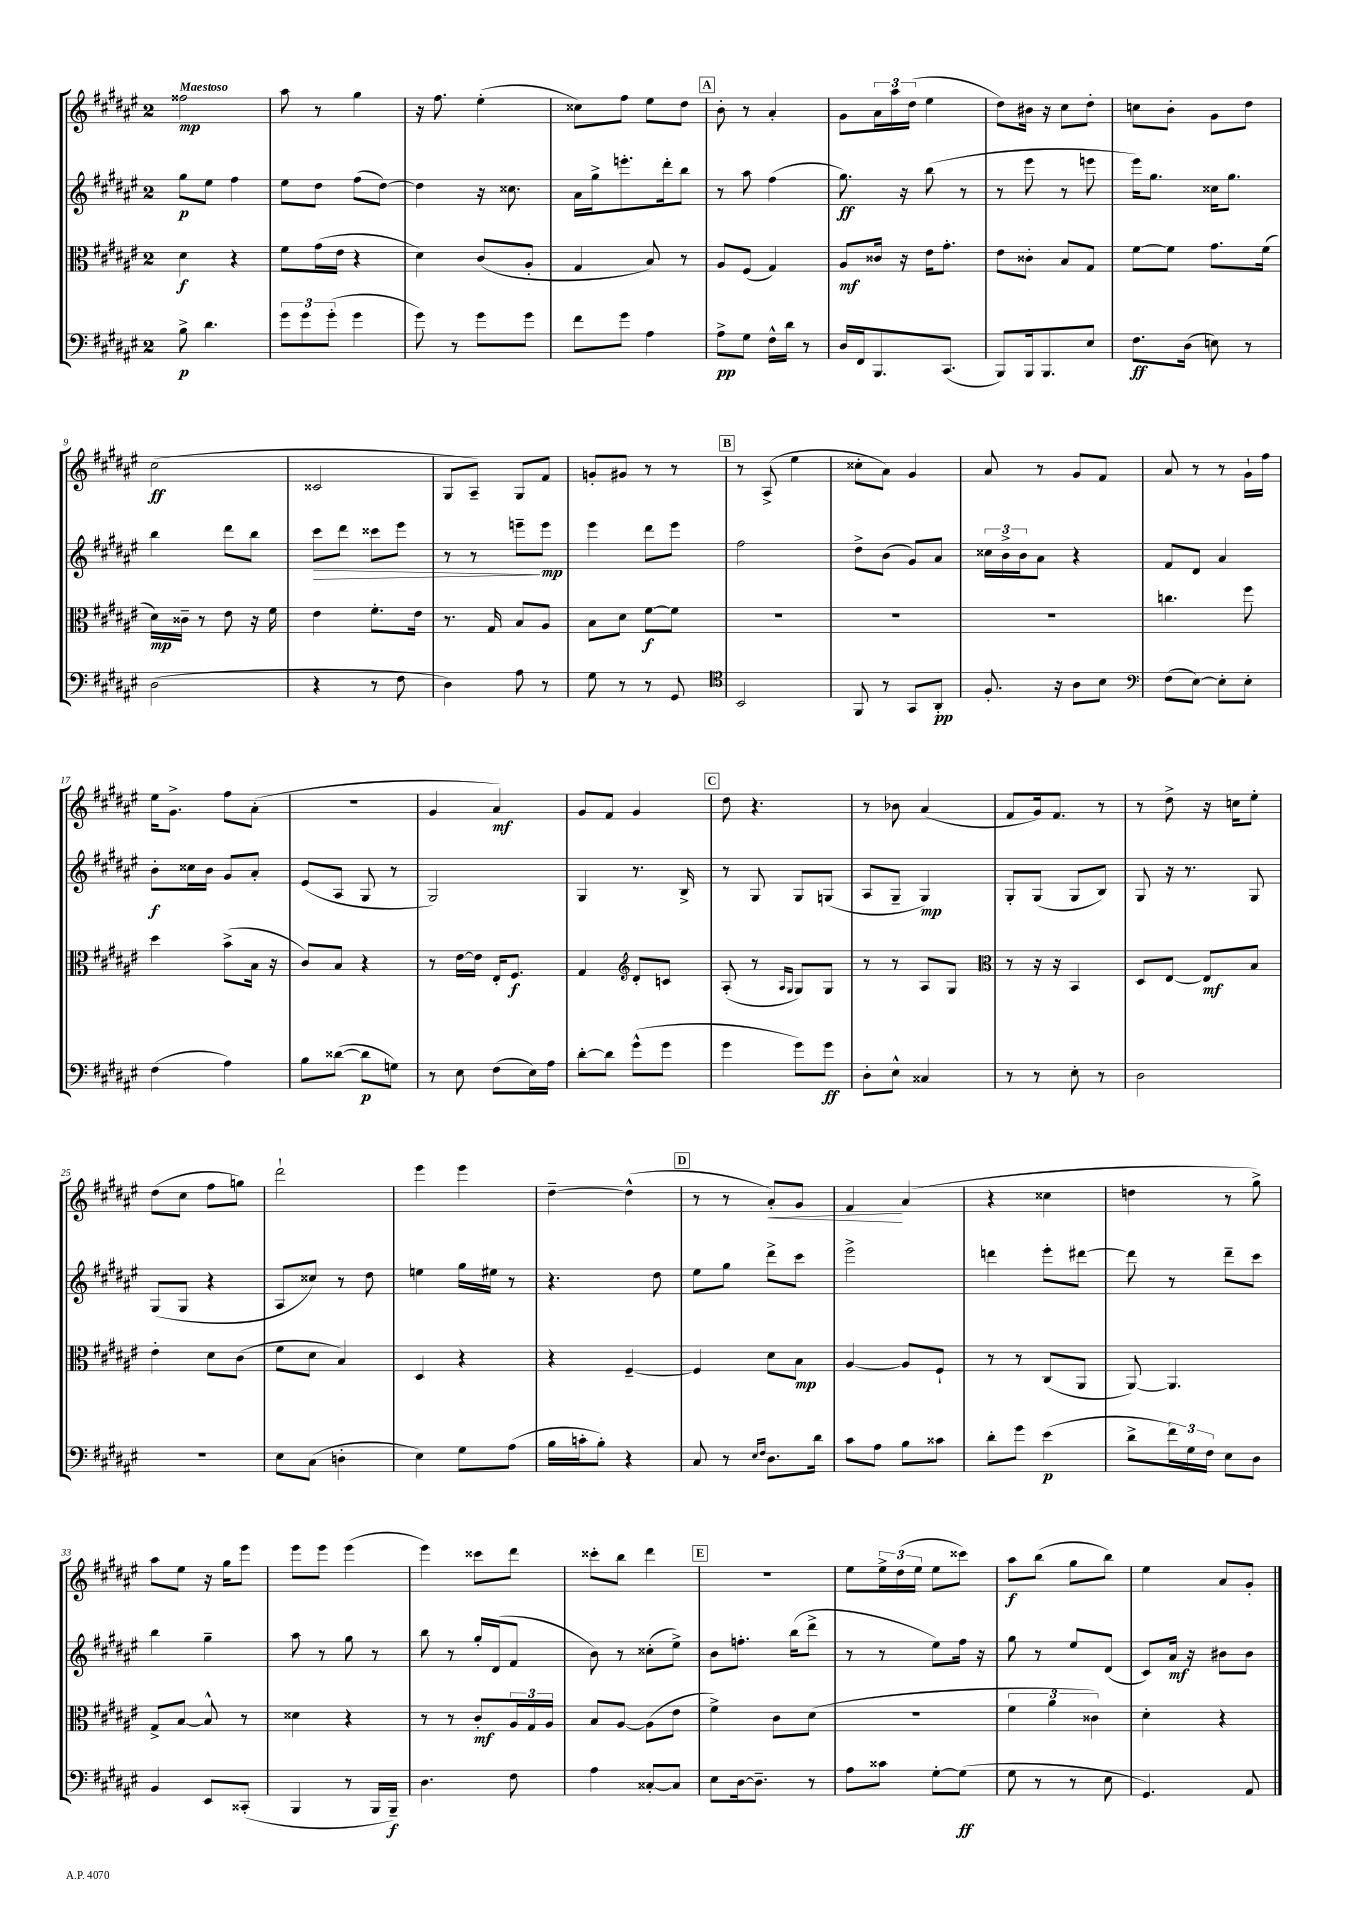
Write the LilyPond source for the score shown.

<<
\new StaffGroup <<
\new Staff = "s0" {
    \clef treble \key fis \major \once \override Staff.TimeSignature.style = #'single-digit \time 2/4 \tempo "Maestoso"
    fisis''2\mp |
    ais''8 r8 gis''4 |
    r16 fis''8. eis''4-.( |
    cisis''8) fis''8 eis''8 dis''8 |
    \mark \markup { \box "A" } b'8-. r8 ais'4-. |
    gis'8 \tuplet 3/2 { ais'16 ais''16 dis''16( } eis''4 |
    dis''8) bis'16 r16 cis''8 dis''8-. |
    c''8 b'8-. gis'8 dis''8 |
    cis''2\ff( |
    cisis'2 |
    gis8 ais8--) gis8 fis'8 |
    g'8-. gis'8 r8 r8 |
    \mark \markup { \box "B" } r8 ais8->( eis''4 |
    cisis''8-. ais'8) gis'4 |
    ais'8 r8 gis'8 fis'8 |
    ais'8 r8 r8 gis'16-! fis''16 |
    eis''16 gis'8.-> fis''8 ais'8-.( |
    r2 |
    gis'4 ais'4\mf) |
    gis'8 fis'8 gis'4 |
    \mark \markup { \box "C" } dis''8 r4. |
    r8 bes'8 ais'4( |
    fis'8 gis'16) fis'8. r8 |
    r8 dis''8-> r16 c''16 eis''8-. |
    dis''8( cis''8 fis''8 g''8) |
    dis'''2-! |
    eis'''4 eis'''4 |
    dis''4~-- dis''4-^( |
    \mark \markup { \box "D" } r8 r8 ais'8-.\<) gis'8 |
    fis'4\! ais'4( |
    r4 cisis''4 |
    d''4 r8 gis''8->) |
    ais''8 eis''8 r16 gis''16 eis'''8 |
    eis'''8 eis'''8 eis'''4( |
    eis'''4) cisis'''8 dis'''8 |
    cisis'''8-. b''8 dis'''4 |
    \mark \markup { \box "E" } r2 |
    eis''8 \tuplet 3/2 { eis''16-> dis''16( eis''16 } eis''8 cisis'''8) |
    ais''8\f b''8( gis''8 b''8) |
    eis''4 ais'8 gis'8-. \bar "|." |
}
\new Staff = "s1" {
    \clef treble \key fis \major \once \override Staff.TimeSignature.style = #'single-digit \time 2/4
    gis''8\p eis''8 fis''4 |
    eis''8 dis''8 fis''8( dis''8~) |
    dis''4 r16 cisis''8. |
    ais'16 gis''16-> e'''8.-. dis'''16-. b''8 |
    \mark \markup { \box "A" } r8 ais''8 fis''4( |
    gis''8.\ff) r16 b''8( r8 |
    r8 eis'''8 r8 e'''8 |
    eis'''16) gis''8. cisis''16 gis''8. |
    b''4 dis'''8 b''8 |
    cis'''8\> dis'''8 cisis'''8 eis'''8 |
    r8 r8 e'''8--\! e'''8\mp |
    eis'''4 dis'''8 eis'''8 |
    \mark \markup { \box "B" } fis''2 |
    dis''8-> b'8( gis'8) ais'8 |
    \tuplet 3/2 { cisis''16 b'16-> b'16 } ais'8 r4 |
    fis'8 dis'8 ais'4 |
    b'8-.\f cisis''16 b'16 gis'8 ais'8-. |
    eis'8( ais8 gis8 r8 |
    gis2) |
    gis4 r8. b16-> |
    \mark \markup { \box "C" } r8 gis8 gis8 g8( |
    ais8 gis8-- gis4\mp) |
    gis8-. gis8( gis8 b8) |
    gis8 r16 r8. gis8 |
    gis8( gis8 r4 |
    ais8 cisis''8) r8 dis''8 |
    e''4 gis''16 eis''16 r8 |
    r4. dis''8 |
    \mark \markup { \box "D" } eis''8 gis''8 dis'''8-> cis'''8 |
    eis'''2-> |
    d'''4 eis'''8-. dis'''8~ |
    dis'''8 r8 dis'''8-- cis'''8 |
    b''4 gis''4-- |
    ais''8 r8 gis''8 r8 |
    b''8 r8 gis''16-. dis'16( fis'8 |
    b'8) r8 cisis''8-.( eis''8->) |
    \mark \markup { \box "E" } b'8 f''8.-. b''16( dis'''8-> |
    r8 r8 eis''8) fis''16 r16 |
    gis''8 r8 eis''8 dis'8( |
    cis'8) ais'16\mf r16 bis'8 bis'8 \bar "|." |
}
\new Staff = "s2" {
    \clef alto \key fis \major \once \override Staff.TimeSignature.style = #'single-digit \time 2/4
    dis'4\f r4 |
    fis'8 gis'16( eis'16 r4 |
    dis'4) cis'8( ais8-. |
    gis4 b8) r8 |
    \mark \markup { \box "A" } ais8 fis8( gis4) |
    ais8\mf cisis'16 r16 eis'16 gis'8.-. |
    eis'8 cisis'8-. b8 gis8 |
    fis'8~ fis'8 gis'8. fis'16( |
    dis'16\mp) cisis'16-- r8 eis'8 r16 fis'16 |
    eis'4 fis'8.-. eis'16 |
    r8. gis16 b8 ais8 |
    b8 dis'8 fis'8~\f fis'8 |
    \mark \markup { \box "B" } R2 |
    R2 |
    R2 |
    c''4. fis''8 |
    dis''4 b'8->( b16 r16 |
    cis'8) b8 r4 |
    r8 eis'16~ eis'16 eis16-. fis8.\f |
    gis4 \clef treble dis'8-. c'8 |
    \mark \markup { \box "C" } ais8-.( r8 \grace { ais16 gis16 } gis8) gis8 |
    r8 r8 ais8 gis8 |
    \clef alto r8 r16 r16 b,4 |
    dis8 eis8~ eis8\mf b8 |
    eis'4-. dis'8 cis'8( |
    fis'8 dis'8 b4) |
    dis4 r4 |
    r4 fis4~-- |
    \mark \markup { \box "D" } fis4 dis'8 b8\mp |
    ais4~ ais8 fis8-! |
    r8 r8 cis8( ais,8 |
    ais,8~) ais,4. |
    gis8-> b8~ b8-^ r8 |
    disis'4 r4 |
    r8 r8 cis'8-.\mf \tuplet 3/2 { ais16 gis16 ais16 } |
    b8 ais8~ ais8( eis'8 |
    \mark \markup { \box "E" } fis'4->) cis'8 dis'8( |
    r2 |
    \tuplet 3/2 { fis'4 ais'4 cisis'4) } |
    dis'4-. r4 \bar "|." |
}
\new Staff = "s3" {
    \clef bass \key fis \major \once \override Staff.TimeSignature.style = #'single-digit \time 2/4
    b8->\p dis'4. |
    \tuplet 3/2 { gis'8 gis'8 gis'8-.( } gis'4 |
    gis'8) r8 gis'8 gis'8 |
    fis'8 gis'8 ais4 |
    \mark \markup { \box "A" } ais8->\pp gis8 fis16-^ dis'16 r8 |
    dis16 fis,16 b,,8. cis,8.( |
    b,,8) b,,16 b,,8. eis8 |
    fis8.\ff dis16( e8) r8 |
    dis2( |
    r4 r8 fis8 |
    dis4) ais8 r8 |
    gis8 r8 r8 gis,8 |
    \mark \markup { \box "B" } \clef tenor b,2 |
    fis,8 r8 gis,8 ais,8-.\pp |
    fis8.-. r16 ais8 b8 |
    \clef bass fis8( eis8~) eis8-. eis8-. |
    fis4( ais4) |
    b8 disis'8~( disis'8\p g8) |
    r8 eis8 fis8( eis16) ais16 |
    dis'8~-. dis'8 gis'8-^( gis'8 |
    \mark \markup { \box "C" } gis'4 gis'8) gis'8\ff |
    dis8-. eis8-^ cisis4 |
    r8 r8 eis8-. r8 |
    dis2 |
    R2 |
    eis8 cis8( d4-. |
    eis4) gis8 ais8( |
    b16 c'16-. b8-.) r4 |
    \mark \markup { \box "D" } cis8 r8 \grace { eis16 fis16 } dis8. dis'16 |
    cis'8 ais8 b8 cisis'8 |
    dis'8-. gis'8 eis'4\p( |
    dis'8-> \tuplet 3/2 { fis'16) gis16 fis16 } eis8 dis8 |
    b,4 eis,8 cisis,8-.( |
    b,,4 r8 b,,16 b,,16--\f) |
    dis4. fis8 |
    ais4 cisis8~-. cisis8 |
    \mark \markup { \box "E" } eis8 dis16~ dis8.-- r8 |
    ais8 cisis'8 gis8~-. gis8\ff( |
    gis8 r8 r8 eis8 |
    gis,4.) ais,8 \bar "|." |
}
>>
>>
